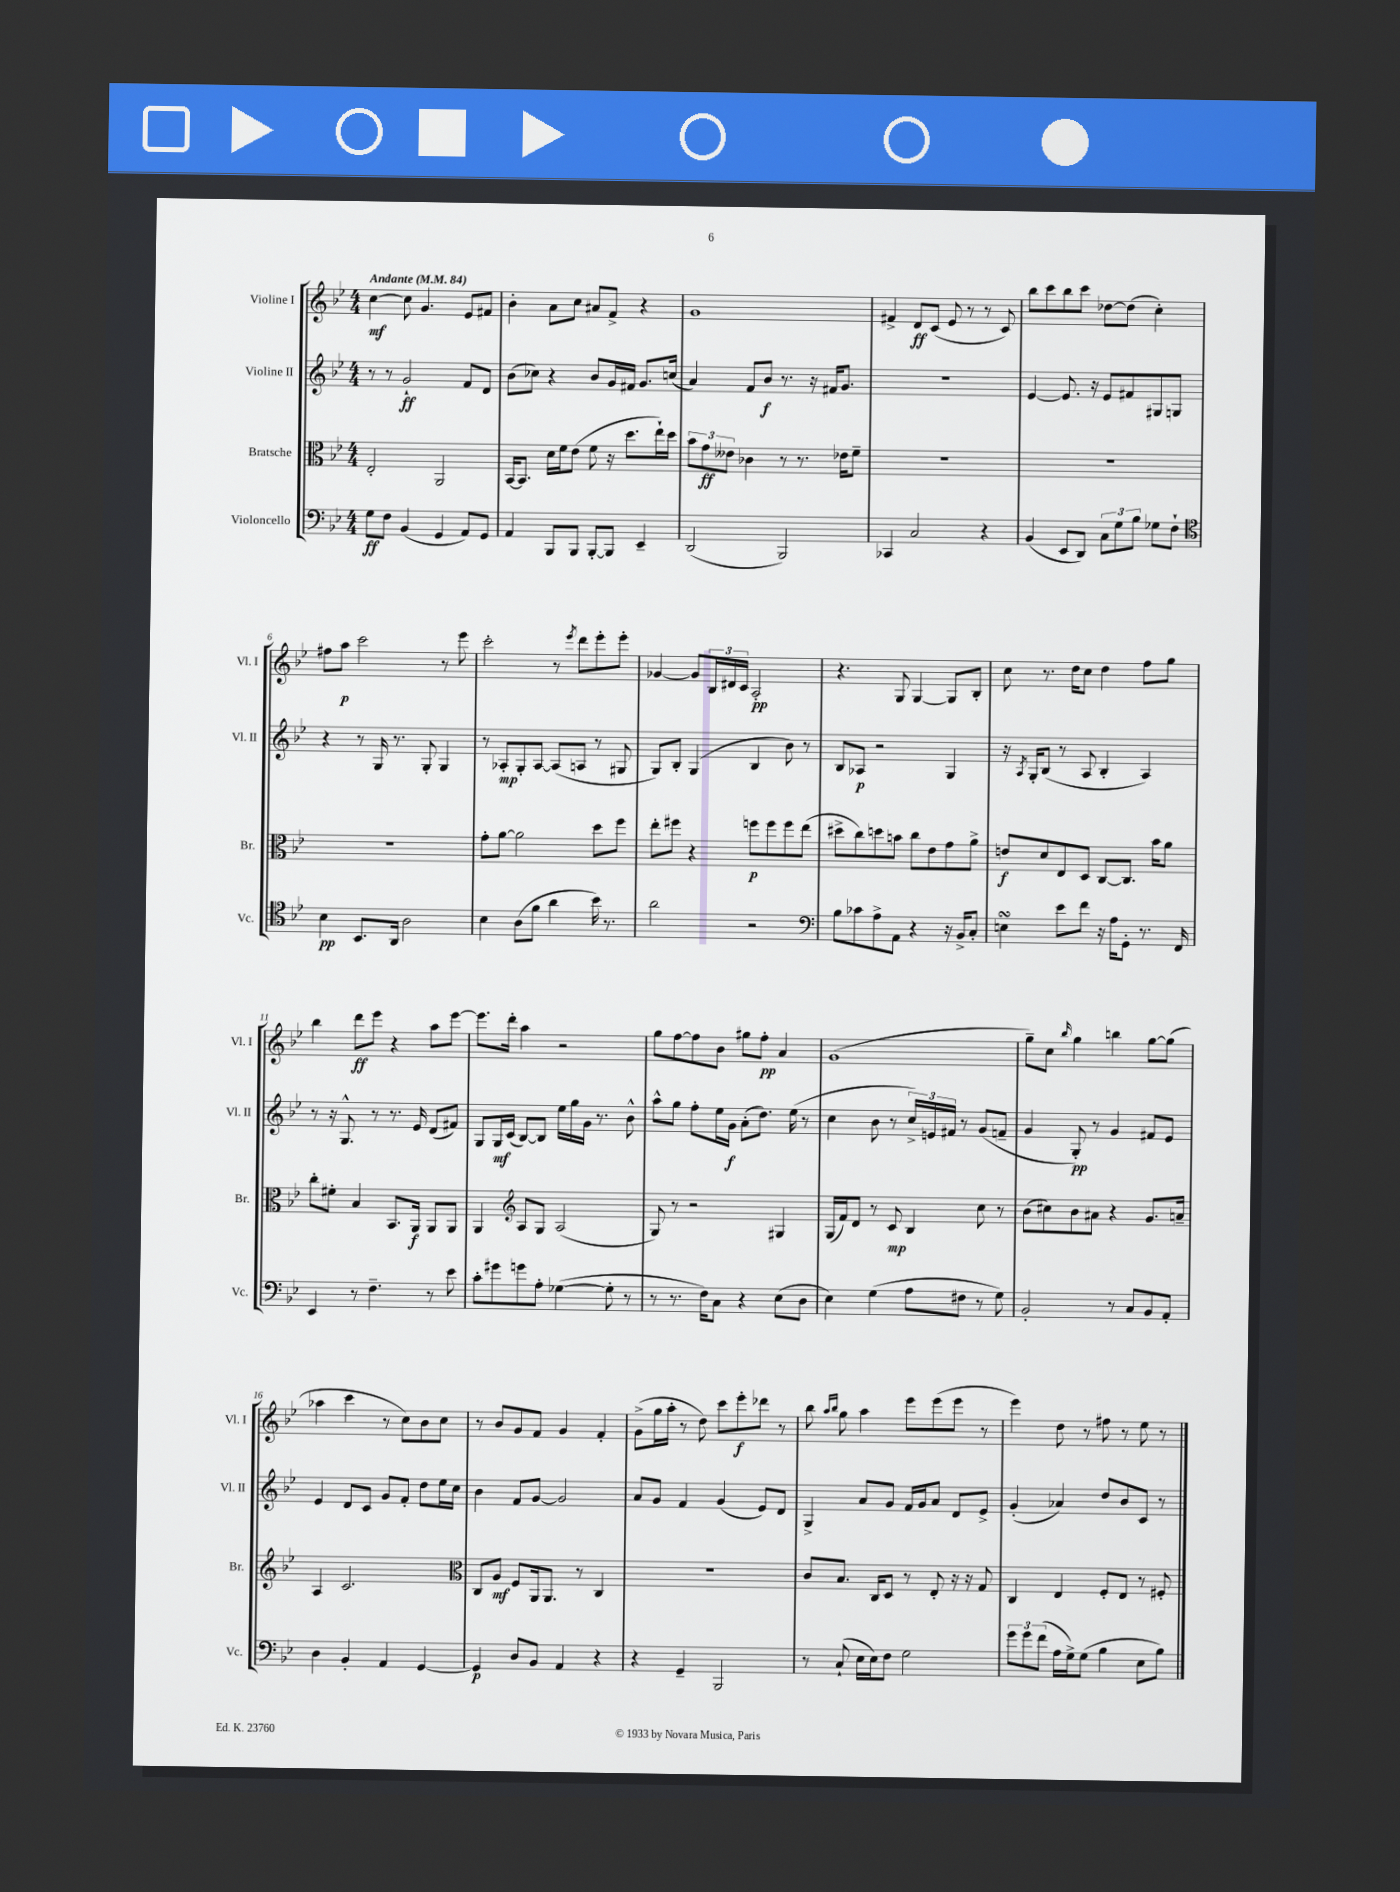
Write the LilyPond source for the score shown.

<<
\new StaffGroup <<
\new Staff = "s0" \with { instrumentName = "Violine I" shortInstrumentName = "Vl. I" } {
    \clef treble \key bes \major \numericTimeSignature \time 4/4 \tempo "Andante" 4 = 84
    c''4~\mf c''8 g'4. ees'8 fis'8 |
    bes'4-. a'8 c''8 ais'8 f'8-> r4 |
    g'1 |
    fis'4-> d'8\ff c'8( ees'8 r8 r8 c'8) |
    bes''8 c'''8 bes''8 c'''8 des''8~ des''8( c''4-.) |
    fis''8 a''8\p c'''2 r8 ees'''8 |
    c'''2-. r8 \acciaccatura { ees'''8 } d'''8 ees'''8-. ees'''8-. |
    ges'4~ ges'8 \tuplet 3/2 { bes16 dis'16 c'16 } a2-.\pp |
    r4. g8 g4~ g8 bes8-. |
    c''8 r8. d''16 c''8 d''4 f''8 g''8 |
    bes''4 d'''8\ff ees'''8 r4 a''8 ees'''8~ |
    ees'''8. d'''16-. a''4 r2 |
    g''8 f''8~ f''8 bes'8 gis''8 f''8-.\pp a'4 |
    g'1( |
    g''8--) c''8 \grace { bes''16 } g''4 b''4 g''8~ g''8( |
    aes''4 c'''4 r8 c''8) bes'8 c''8 |
    r8 bes'8 g'8 f'8 g'4 f'4-. |
    g'8->( g''16 a''16-. r8 d''8) c'''8 ees'''8-.\f des'''8 r8 |
    bes''8 \grace { a''16 bes''16 } g''8 a''4 ees'''8 ees'''8( ees'''8 r8 |
    ees'''4) d''8 r8 fis''8 r8 ees''8 r8 \bar "|." |
}
\new Staff = "s1" \with { instrumentName = "Violine II" shortInstrumentName = "Vl. II" } {
    \clef treble \key bes \major \numericTimeSignature \time 4/4
    r8 r8 g'2-!\ff f'8 d'8 |
    bes'8( ces''8) r4 bes'8 g'16 fis'16 g'8. c''16( |
    a'4) f'8 bes'8\f r8. r16 fis'16 g'8. |
    R1 |
    ees'4~ ees'8. r16 ees'8 fis'8 gis8 g8 |
    r4 r8 g16 r8. g8-. g4 |
    r8 aes8-.\mp g8-. aes8~ aes8( a8 r8 gis8 |
    g8) bes8-. g4( bes4 bes'8) r8 |
    bes8 aes8\p r2 g4 |
    r16 \acciaccatura { a8 } g16-. bes8( r8 a8 bes4-. a4) |
    r8 r16 g8.-^ r8 r8. ees'16 d'8( fis'8) |
    g8 g16\mf c'16( bes8~) bes8 ees''16 g''16 g'16 r8. bes'8-^ |
    a''8-^ g''8 f''8-. ees''16 g'16\f a'8-.( d''8.) ees''16( r8 |
    c''4 bes'8 r8 \tuplet 3/2 { c''16->) e'16 fis'16 } r8 g'8( f'8-- |
    g'4 g8-.\pp) r8 g'4 fis'8 ees'8 |
    ees'4 d'8 c'8 g'8 f'8-. d''8 ees''16 c''16 |
    bes'4 f'8 g'8~ g'2 |
    a'8 g'8 f'4 g'4( ees'8) d'8 |
    g4-> a'8 g'8 f'16 g'16 a'8 d'8 ees'8-> |
    g'4-.( aes'4) d''8 bes'8 c'8 r8 \bar "|." |
}
\new Staff = "s2" \with { instrumentName = "Bratsche" shortInstrumentName = "Br." } {
    \clef alto \key bes \major \numericTimeSignature \time 4/4
    ees2-. a,2 |
    bes,16~ bes,8. d'16 f'16 ees'8( f'8 r16 d''8. ees''16-!) d''16 |
    \tuplet 3/2 { bes'8 g'8\ff eeses'8 } ces'4 r8 r8. ees'16 f'8-- |
    R1 |
    R1 |
    R1 |
    g'8-. a'8~ a'2 d''8 f''8 |
    ees''8-. fis''8 r4 f''8\p f''8 f''8 ees''8( |
    dis''8-> c''8) d''8 b'8 c''8 ees'8 g'8 a'8-> |
    e'8\f d'8 ees8 d8 c8~ c8. bes'16 a'8 |
    c''8-. fis'8-. bes4 bes,8. a,16\f a,8 a,8 |
    a,4 \clef treble a8 g8 a2( |
    g8) r8 r2 gis4 |
    g16( f'16) d'8 r8 c'8\mp bes4 c''8 r8 |
    bes'8( cis''8) bes'8 ais'8 r4 g'8. a'16-- |
    a4 c'2. |
    \clef alto c8 a8\mf f8 a,16 a,8. r8 c4 |
    R1 |
    c'8 bes8. c16 d8 r8 ees8-. r16 r16 g8 |
    c4 ees4 f8-. ees8 r8 fis8-. \bar "|." |
}
\new Staff = "s3" \with { instrumentName = "Violoncello" shortInstrumentName = "Vc." } {
    \clef bass \key bes \major \numericTimeSignature \time 4/4
    g8\ff f8 bes,4( g,4 a,8) g,8 |
    a,4 bes,,8 bes,,8 bes,,8~-. bes,,8 ees,4-- |
    d,2( bes,,2) |
    ces,4 c2 r4 |
    bes,4( ees,8 d,8) \tuplet 3/2 { c8 g8 bes8 } ges8 f8-! |
    \clef tenor bes4\pp bes,8. a,16 a2 |
    bes4 a8( f'8 a'4 bes'16) r8. |
    a'2 r2 |
    \clef bass bes8 ces'8 a8-> a,8 r4 r16 bes,16-> c8-. |
    e4\turn ees'8 f'8 r16 a16 g,8-. r8. f,16 |
    ees,4 r8 f4.-- r8 ees'8 |
    c'8-. gis'8 g'8 a8-. ges4~( ges8-. r8 |
    r8 r8. f16) c8 r4 ees8( d8 |
    ees4) g4( a8 fis8 r8 g8) |
    bes,2-. r8 c8 bes,8 a,8-. |
    d4 bes,4-. a,4 g,4~ |
    g,4\p d8 bes,8 a,4 r4 |
    r4 g,4-- bes,,2 |
    r8 c8-!( ees16 ees16) f8 g2 |
    \tuplet 3/2 { g'8 g'8 f'8( } a16 g16->) g8( bes4 ees8 bes8) \bar "|." |
}
>>
>>
